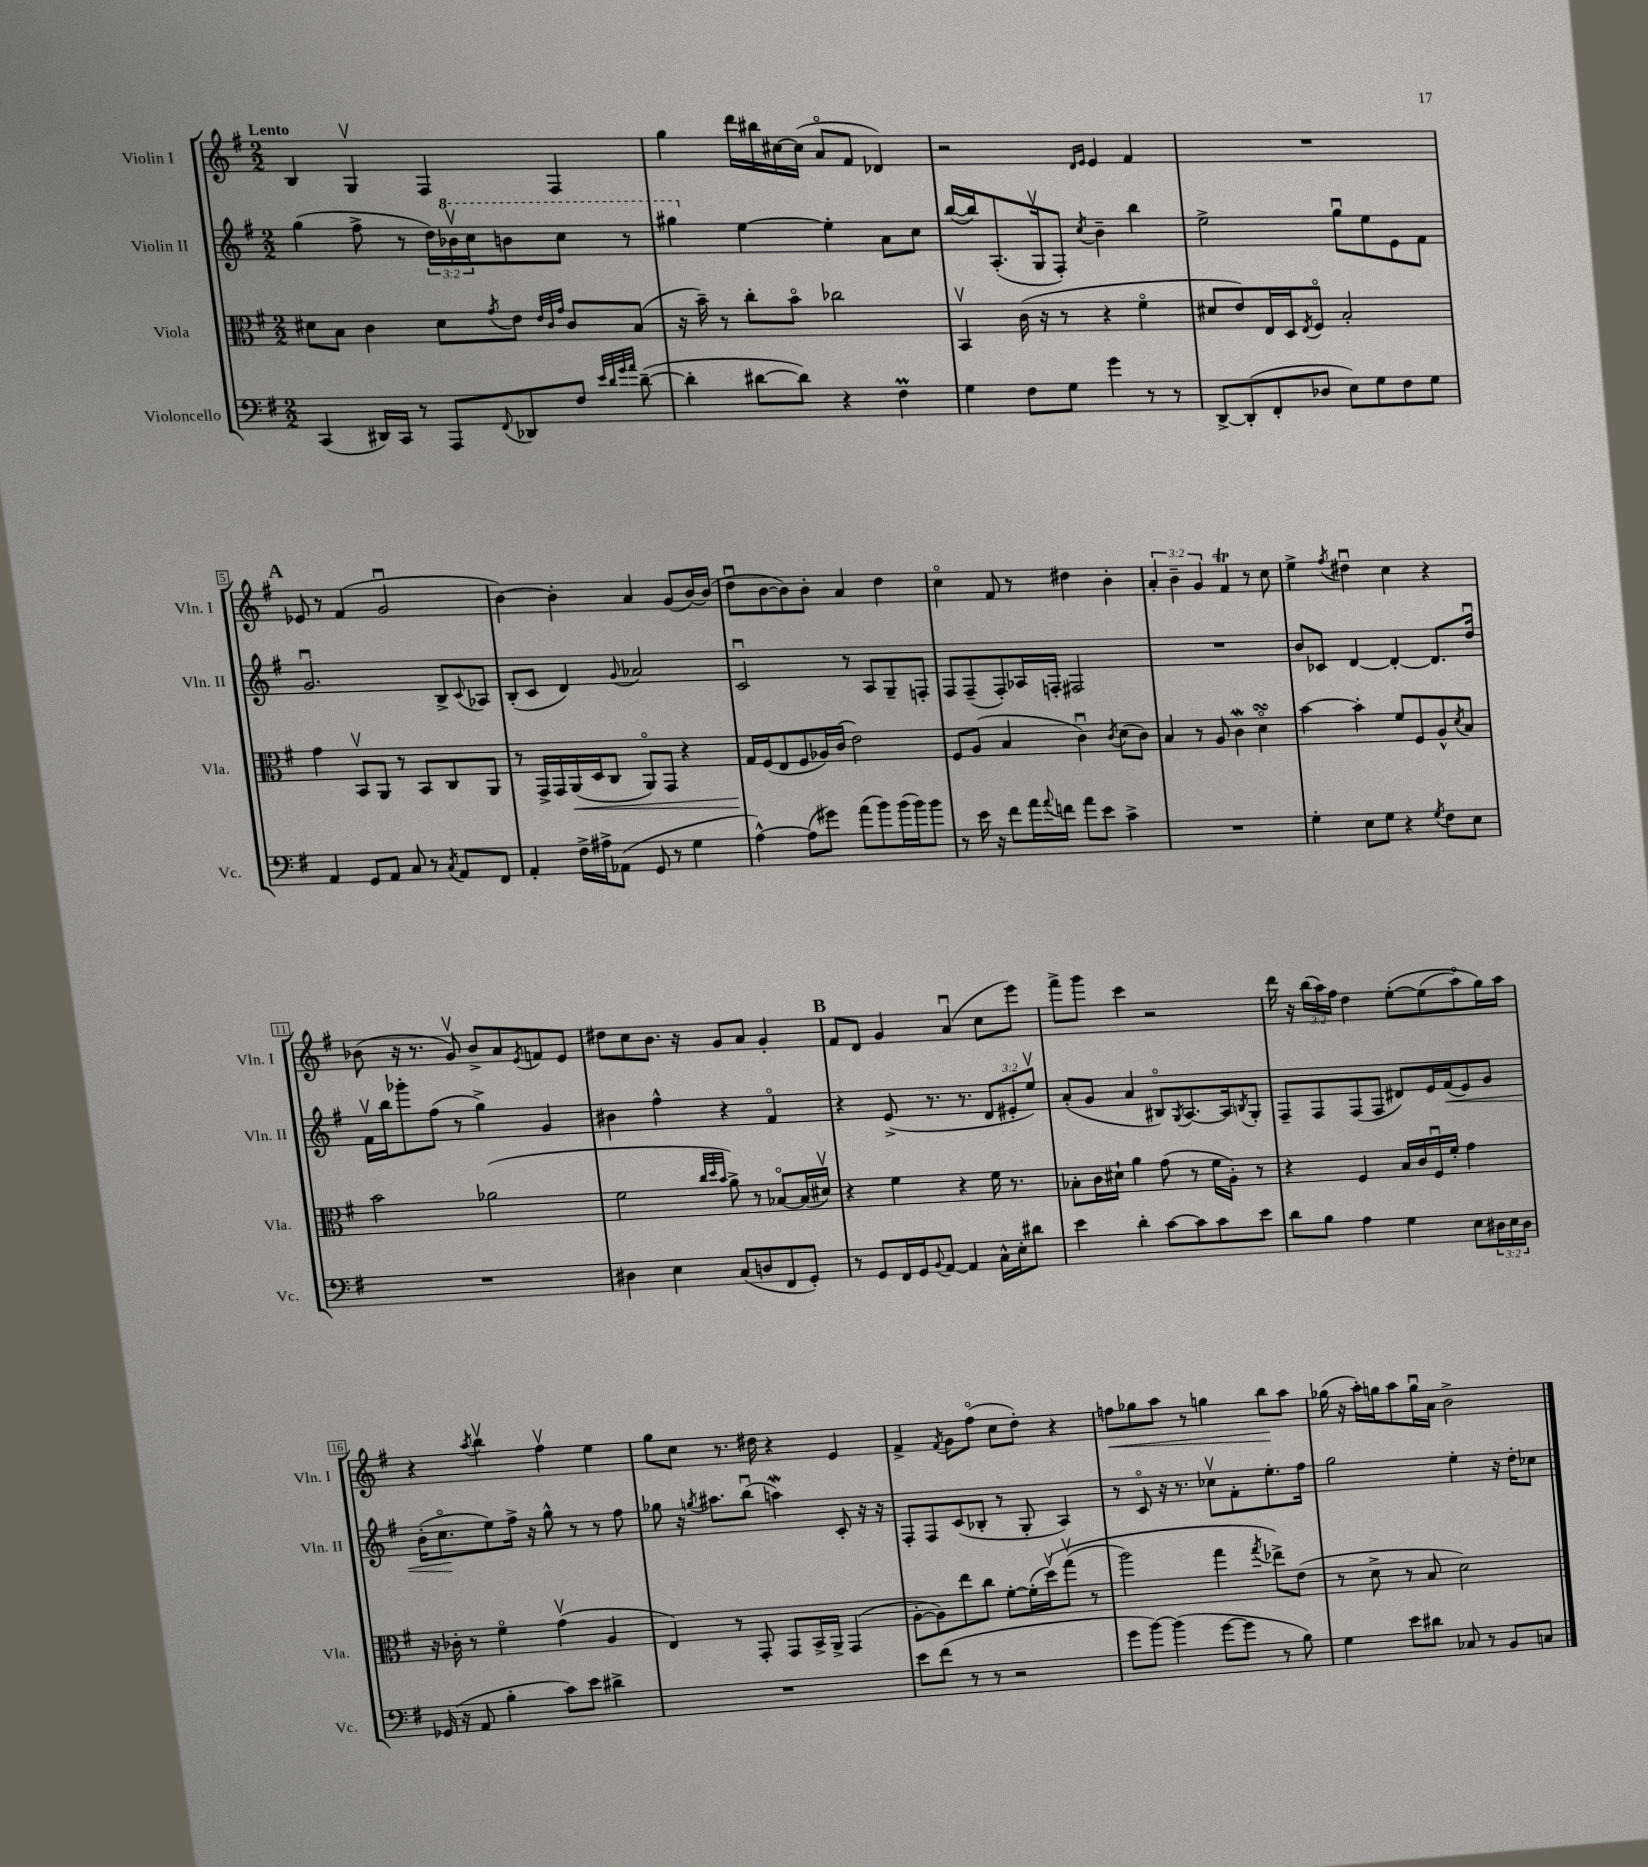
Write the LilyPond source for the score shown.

<<
\new StaffGroup <<
\new Staff = "s0" \with { instrumentName = "Violin I" shortInstrumentName = "Vln. I" } {
    \clef treble \key g \major \numericTimeSignature \time 2/2 \override Staff.TupletNumber.text = #tuplet-number::calc-fraction-text \tempo "Lento"
    b4 g4\upbow fis4 fis4 |
    g''4 d'''16 bis''16 cis''16~ cis''16( a'8\flageolet fis'8 des'4) |
    r2 \grace { d'16 e'16 } e'4 fis'4 |
    R1 |
    \mark \markup { \bold "A" } ees'8 r8 fis'4( g'2\downbow |
    b'4~) b'4-. a'4 g'8( b'16~) b'16( |
    d''8\downbow b'8~ b'8) b'8-. a'4 d''4 |
    c''4\flageolet fis'8 r8 dis''4 b'4-. |
    \tuplet 3/2 { a'4-. b'4-- g'4 } fis'4\trill r8 c''8 |
    e''4-> \acciaccatura { fis''8 } dis''4\downbow c''4 r4 |
    bes'8( r16 r8. g'8\upbow) bes'8-> a'8 \acciaccatura { e'8 } f'8 e'8 |
    dis''8 c''8 b'8. r16 g'8 a'8 g'4-. |
    \mark \markup { \bold "B" } fis'8 d'8 g'4 a'4\downbow( c''8 e'''8) |
    fis'''8-> g'''8 c'''4 r2 |
    d'''16 r16 \tuplet 3/2 { b''16( a''16) fis''16 } d''4 e''8~-.\( e''8( a''8\flageolet) g''16\) a''16 |
    r4 \acciaccatura { a''8 } b''4\upbow fis''4\upbow e''4 |
    g''8 c''8 r8. dis''16 r4 e'4 |
    fis'4-> \acciaccatura { fis'8 } g'8 fis''8\flageolet( c''8 d''8-.) r4 |
    f''8\< ges''8 a''8 r8 g''4 b''8\! a''8 |
    ges''16( r16 a''16-.) g''16 a''8 g''16\downbow a'16 b'2-> \bar "|." |
}
\new Staff = "s1" \with { instrumentName = "Violin II" shortInstrumentName = "Vln. II" } {
    \clef treble \key g \major \numericTimeSignature \time 2/2 \override Staff.TupletNumber.text = #tuplet-number::calc-fraction-text
    g''4( fis''8-> r8 \tuplet 3/2 { d''16) \ottava #1 bes''16\upbow c'''16 } b''8 c'''8 r8 |
    gis'''4 \ottava #0 e''4~ e''4-. a'8 c''8 |
    b''16~( b''16) a8.-.( g16\upbow fis8-.) \acciaccatura { c''8 } b'4-- b''4 |
    e''2-> g''8\downbow e''8 e'8 fis'8 |
    \mark \markup { \bold "A" } g'2.\downbow b8-> \appoggiatura { c'8 } aes8 |
    b8-.( c'8 d'4) \appoggiatura { g'8 } aes'2 |
    c'2\downbow r8 a8 g8-- f8-. |
    fis8 fis8--( fis8-.) aes16 f16-. fis2 |
    R1 |
    b'8 ces'8 d'4~ d'4~-. d'8. d''16\downbow |
    fis'16\upbow b''16 ges'''8-. fis''8( r8 g''4->) g'4 |
    bis'4 fis''4-^ r4 fis'4\flageolet |
    \mark \markup { \bold "B" } r4 e'8->( r8. r8. \tuplet 3/2 { d'8 eis'8-. e''8\upbow) } |
    a'8-.( g'8 a'4 bis8\flageolet) \acciaccatura { g8 } a8.~ a16 \acciaccatura { b8 } g8-. |
    fis8-- fis8 fis8( fis8 dis'8) e'16 fis'16\<( e'8) g'8 |
    b'16-.( c''8.\flageolet\! e''8) fis''16-> r16 g''8-^ r8 r8 fis''8 |
    ges''8 r16 \acciaccatura { g''8 } ais''8. b''8\downbow( a''4\mordent) c'8-. r16 r16 |
    fis8-. fis8 c'8( bes8-. r8 g8-. a4) |
    r8 c'8\flageolet r16 r8. ces''8\upbow fis'8-. e''8.-. fis''16 |
    g''2 e''4-. r16 d''16-. ces''8 \bar "|." |
}
\new Staff = "s2" \with { instrumentName = "Viola" shortInstrumentName = "Vla." } {
    \clef alto \key g \major \numericTimeSignature \time 2/2
    dis'8 b8 c'4 dis'8 \acciaccatura { g'8 } e'8 \grace { e'32 c'32 g'32 } c'8 b8( |
    r16 b'16--) r8 c''8-. b'8\flageolet ces''2 |
    b,4\upbow c'16( r16 r8 r4 fis'4\flageolet |
    dis'8 e'8) e16 d16 \acciaccatura { e8 } fis8\flageolet b2-. |
    \mark \markup { \bold "A" } g'4 b,8\upbow a,8 r8 b,8 c8 a,8 |
    r8 g,16-> g,16 a,16\<( d16 c8 a,8\flageolet) g,8 r4 |
    g16\! fis16( e8 fis8 aes16) c'16( e'2) |
    fis8 a8( b4 c'4\downbow) \acciaccatura { c'8 } d'8( c'8) |
    b4 r8 a8 c'4\mordent d'4\flageolet\turn |
    b'4~ b'4-. fis'8 fis8 a8-^ \acciaccatura { d'8 } b8 |
    b'2 aes'2( |
    fis'2 \grace { c''32 d''32 b'32 } a'8->) r8 bes8~\flageolet bes16( dis'16\upbow) |
    \mark \markup { \bold "B" } r4 fis'4 r4 fis'16 r8. |
    bes8-. c'16 dis'16-! a'4 g'8( r8 fis'16 a16-.) r8 |
    r4 fis4 b16 c'16 fis16\downbow fis'16-. g'4 |
    r16 ces'16-. r8 fis'4\flageolet g'4\upbow( a4 |
    e4) r8 g,8-. g,8 b,16-> a,16-> g,4( |
    a8~-. a8) e''8 c''8 fis'8~-. fis'16-.( d''16\upbow)\( g''8\upbow( r8 |
    a''2) g''4 \acciaccatura { g''8 } ees''8->\) e'8( |
    r8 d'8-> r8 b8 d'2) \bar "|." |
}
\new Staff = "s3" \with { instrumentName = "Violoncello" shortInstrumentName = "Vc." } {
    \clef bass \key g \major \numericTimeSignature \time 2/2 \override Staff.TupletNumber.text = #tuplet-number::calc-fraction-text
    c,4( dis,16) c,16 r8 a,,8 \appoggiatura { fis,8 } des,8 fis8 \grace { e'32 d'32 g'32 a'32 } d'8~--( |
    d'4-. dis'8~ dis'8) r4 fis4\prall |
    g4 fis8 g8 g'4 r8 r8 |
    d,8~-> d,8-.( fis,8-. des8 e8) g8 fis8 g8 |
    \mark \markup { \bold "A" } a,4 g,8 a,8 c8 r8 \acciaccatura { c8 } a,8 fis,8 |
    a,4-. fis16-> ais16-> aes,8( g,8 r8 g4 |
    a4~-^) a8( gis'8) a'8( b'8) b'16( b'16) b'8 |
    r8 e'16 r16 fis'8 a'16 \appoggiatura { a'8 } f'16 a'8 e'8 c'4-> |
    R1 |
    g4-. e8 g8 r4 \acciaccatura { g8 } fis8 e8 |
    R1 |
    dis4 e4 c8( d8 fis,8 g,8-.) |
    \mark \markup { \bold "B" } r8 g,8 fis,16 g,16 \appoggiatura { b,8 } a,8~ a,4 c16-^ e16-. dis'8 |
    e'4 d'4-. c'8~ c'8 c'8 e'8 |
    d'8 b8 a4 g4 e8 \tuplet 3/2 { dis16 e16 dis16 } |
    ges,16( r16 a,8 b4-. c'8) e'8 dis'4-> |
    R1 |
    e'8 fis'8( r8 r8 r2 |
    g'8 b'8~) b'4( g'8~ g'8 r8 b8) |
    g4 e'8 dis'8 ces8 r8 b,8 c8 \bar "|." |
}
>>
>>
\layout { \context { \Score \override BarNumber.stencil = #(make-stencil-boxer 0.1 0.3 ly:text-interface::print) } }
